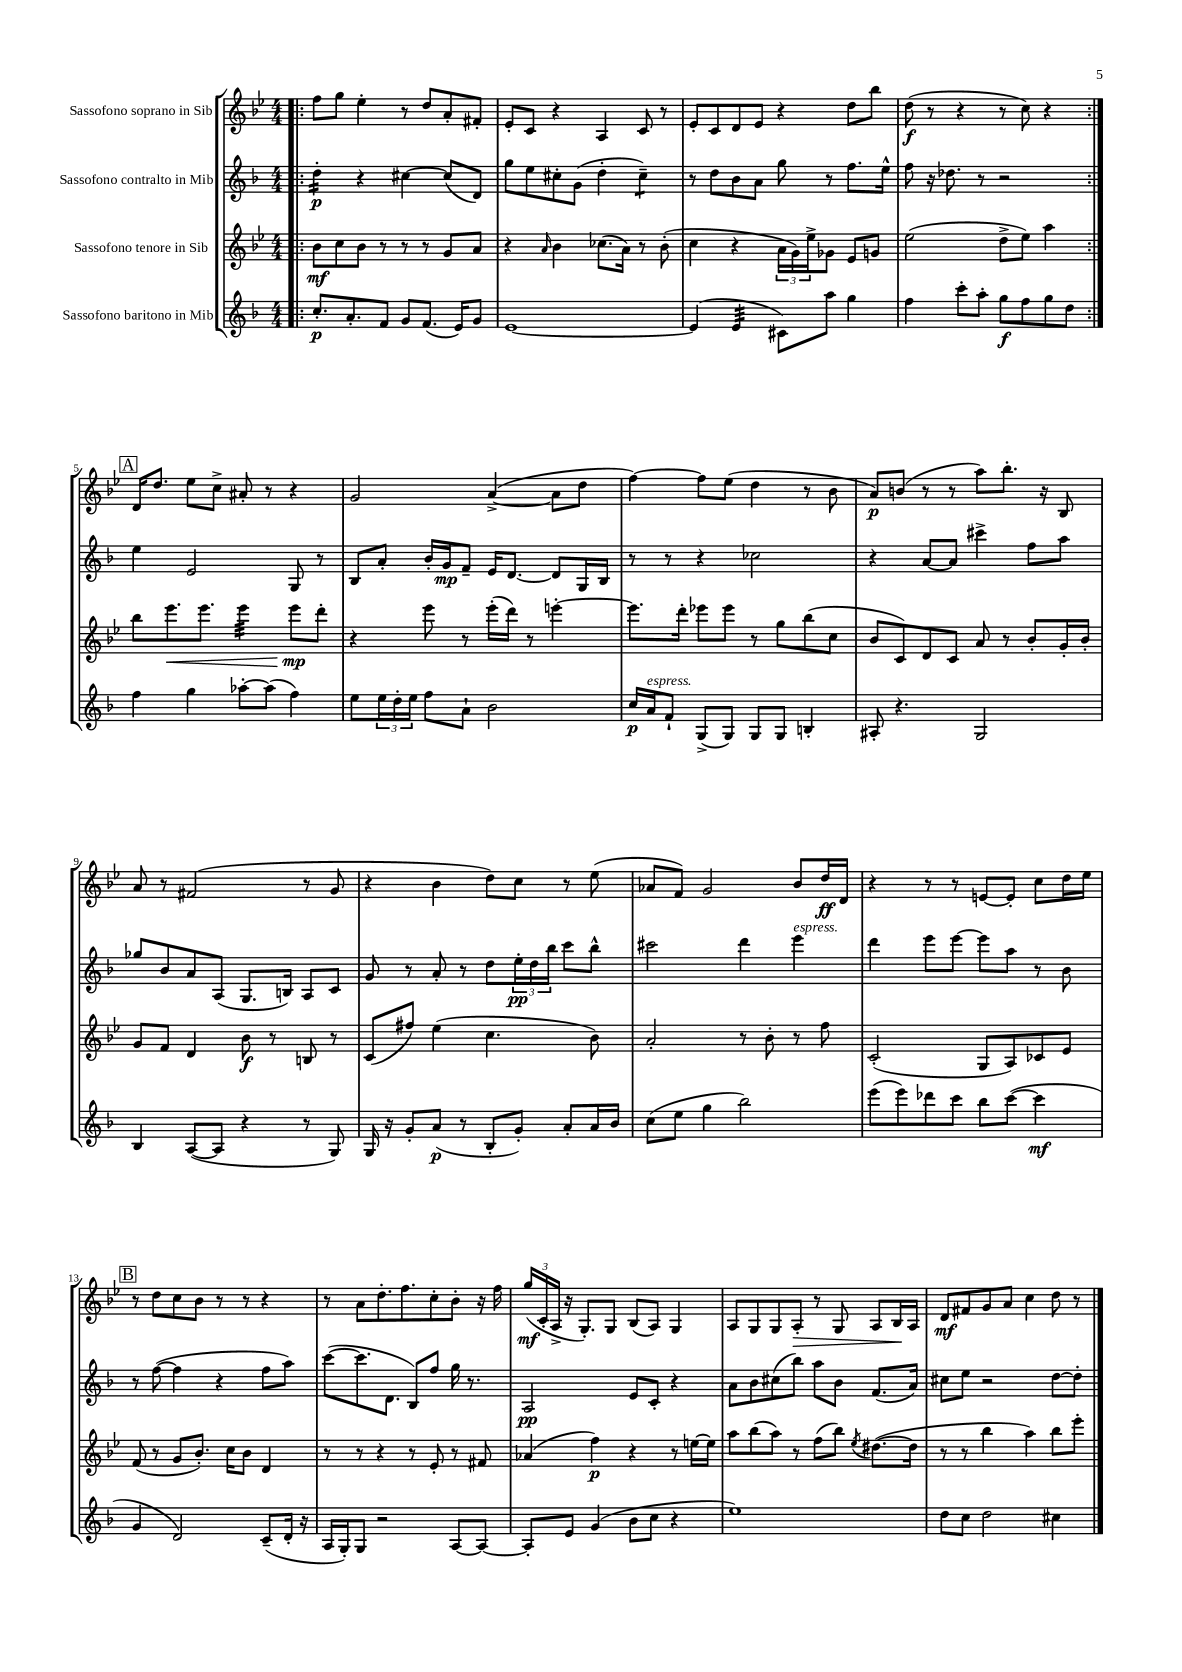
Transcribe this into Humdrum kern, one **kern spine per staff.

**kern	**kern	**kern	**kern
*staff4	*staff3	*staff2	*staff1
*clefG2	*clefG2	*clefG2	*clefG2
*k[b-]	*k[b-e-]	*k[b-]	*k[b-e-]
*M4/4	*M4/4	*M4/4	*M4/4
=!|:	=!|:	=!|:	=!|:
8.cc'	8b-	4dd'	8ff
.	8cc	.	8gg
8.a'	.	.	.
.	8b-	4r	4ee-'
8f	8r	.	.
8g	8r	[4cc#	8r
(8.f	8r	.	8dd
.	8g	(8cc#]	8a'
16e)	.	.	.
8g	8a	8d)	8f#'
=	=	=	=
[1e	4r	8gg	8e-'
.	.	8ee	8c
.	16qqa	.	.
.	4b-	8cc#'	4r
.	.	(8g	.
.	(8.cc-	4dd'	4A
.	16a)	.	.
.	8r	4cc#~)	8c
.	(8b-'	.	8r
=	=	=	=
(4e]	4cc	8r	8e-'
.	.	8dd	8c
4e	4r	8b-	8d
.	.	8a	8e-
8c#)	24a	8gg	4r
.	24g)	.	.
.	24ee-^	.	.
8aa	8g-	8r	.
4gg	8e-	8.ff	8dd
.	8g	.	8bb-
.	.	16ee^^	.
=	=	=	=
4ff	(2ee-	8ff	(8dd
.	.	16r	8r
.	.	8.dd-	.
8ccc'	.	.	4r
8aa'	.	8r	.
8gg	8dd^	2r	8r
8ff	8ee-)	.	8cc)
8gg	4aa	.	4r
8dd	.	.	.
=:|!	=:|!	=:|!	=:|!
4ff	8bb-	4ee	16d
.	.	.	8.dd
.	8.eee-	.	.
4gg	.	2e	8ee-
.	8.eee-	.	.
.	.	.	8cc^
[8aa-'	4eee-	.	8a#'
(8aa-]	.	.	8r
4ff)	8eee-	8G	4r
.	8ddd'	8r	.
=	=	=	=
8ee	4r	8B-	2g
24ee	.	8a'	.
24dd'	.	.	.
24ee	.	.	.
8ff	8eee-	16b-'	.
.	.	16g	.
8a`	8r	8f~	.
2b-	(16eee-'	16e	([4a^
.	16ddd)	[8.d	.
.	8r	.	.
.	[4eee'	8d]	8a]
.	.	16G	8dd
.	.	16B-	.
=	=	=	=
16cc	8.eee]	8r	[4ff)
16a	.	.	.
8f`	.	8r	.
.	16ddd'	.	.
(8G^	8eee-	4r	8ff]
8G)	8eee-	.	(8ee-
8G	8r	2cc-	4dd
8G	8gg	.	.
4B'	(8bb-	.	8r
.	8cc	.	8b-
=	=	=	=
8A#'	8b-	4r	8a)
4.r	8c)	.	(8b
.	8d	[8a	8r
.	8c	8a]	8r
2G	8a	4ccc#^	8aa)
.	8r	.	8.bb-'
.	8b-'	8ff	.
.	.	.	16r
.	16g'	8aa	8B-
.	16b-'	.	.
=	=	=	=
4B-	8g	8gg-	8a
.	8f	8b-	8r
([8A	4d	8a	(2f#
8A]	.	(8A	.
4r	8b-	8.G	.
.	8r	.	.
.	.	16B)	.
8r	8B	8A	8r
8G)	8r	8c	8g
=	=	=	=
16G	(8c	8g	4r
16r	.	.	.
8g'	8ff#)	8r	.
(8a	(4ee-	8a'	4b-
8r	.	8r	.
8B-'	4.cc	8dd	8dd)
8g')	.	24ee'	8cc
.	.	24dd	.
.	.	24bb-	.
8a'	.	8ccc	8r
16a	8b-)	8bb-^^	(8ee-
16b-	.	.	.
=	=	=	=
(8cc	2a'	2ccc#	8a-
8ee	.	.	8f)
4gg	.	.	2g
2bb-)	8r	4ddd	.
.	8b-'	.	.
.	8r	4eee	8b-
.	8ff	.	16dd
.	.	.	16d
=	=	=	=
(8eee	(2c'	4ddd	4r
8eee)	.	.	.
8ddd-	.	8eee	8r
8ccc	.	[8eee	8r
8bb-	8G	8eee]	[8e
([8ccc	8A)	8aa	8e']
4ccc]	8c-	8r	8cc
.	8e-	8b-	16dd
.	.	.	16ee-
=	=	=	=
4g	(8f	8r	8r
.	8r	([8ff	8dd
2d)	8g	4ff]	8cc
.	8.b-')	.	8b-
.	.	4r	8r
.	16cc	.	.
.	8b-	.	8r
(8c~	4d	8ff	4r
16d'	.	8aa)	.
16r	.	.	.
=	=	=	=
16A	8r	([8ccc	8r
16G')	.	.	.
8G	8r	8.ccc]	8a
2r	4r	.	8.dd'
.	.	8.d	.
.	.	.	8.ff
.	8r	8B-)	.
.	8e-'	8ff	8cc'
[8A	8r	16gg	8b-'
.	.	8.r	.
8A_	8f#	.	16r
.	.	.	16ff
=	=	=	=
8A']	(4a-	2A	(24gg
.	.	.	24c'
.	.	.	24A^
8e	.	.	16r
.	.	.	8.G')
(4g	4ff)	.	.
.	.	.	8G
8b-	4r	8e	(8B-
8cc	.	8c'	8A)
4r	8r	4r	4G
.	[16ee	.	.
.	16ee]	.	.
=	=	=	=
1ee)	8aa	8a	8A
.	(8bb-	8b-	8G
.	8aa)	(8cc#	8G
.	8r	8bb-)	8A'
.	(8ff	8aa	8r
.	8bb-)	8b-	8G
.	8qee-	.	.
.	([8.dd#	(8.f	8A
.	.	.	16B-
.	16dd#]	16a)	16A
=	=	=	=
8dd	8r	8cc#	8d
8cc	8r	8ee	8f#
2dd	4bb-	2r	8g
.	.	.	8a
.	4aa)	.	4cc
4cc#	8bb-	[8dd	8dd
.	8eee-'	8dd']	8r
==	==	==	==
*-	*-	*-	*-
